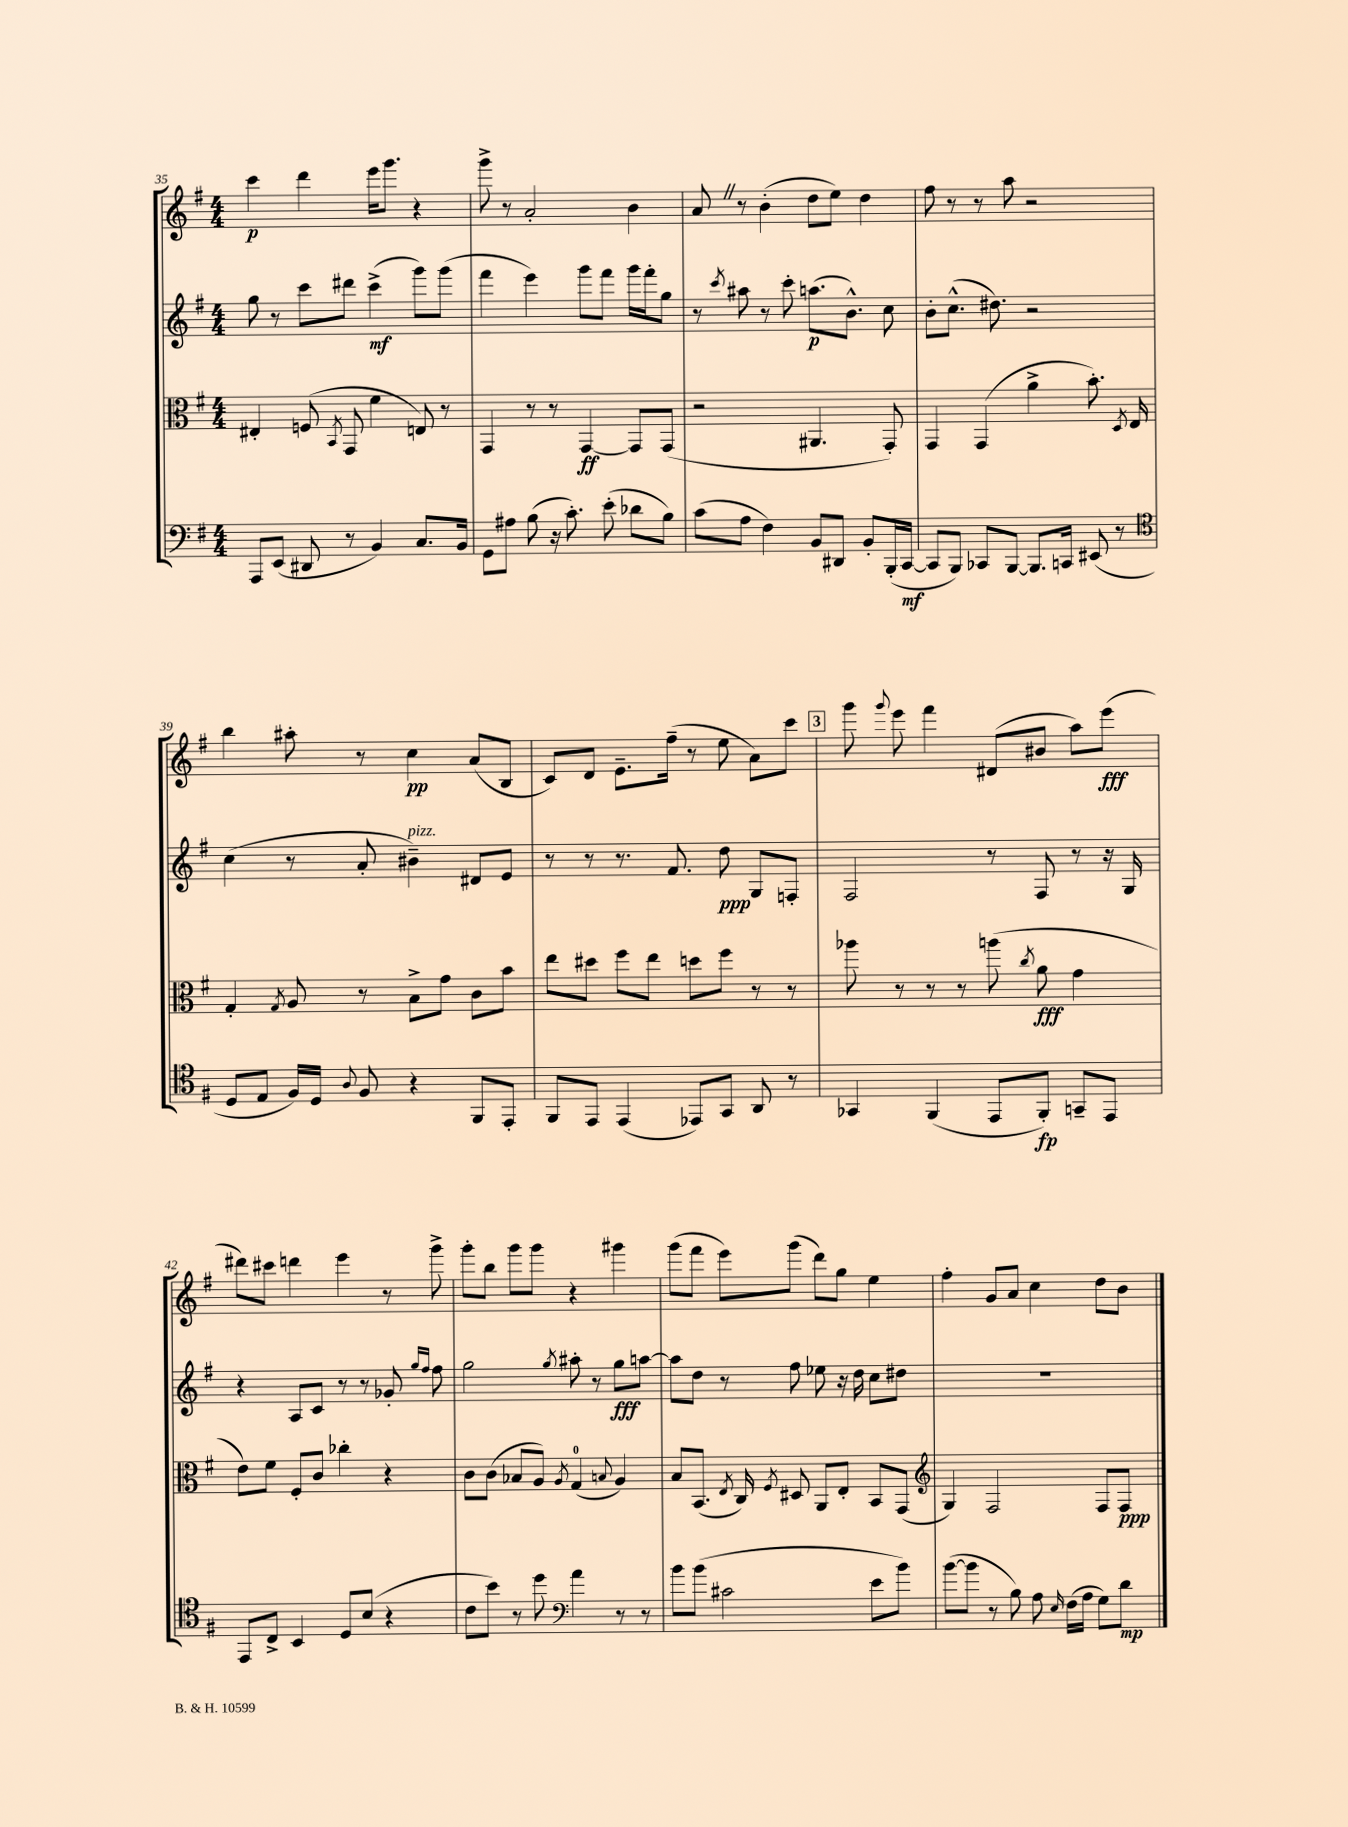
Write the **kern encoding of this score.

**kern	**kern	**kern	**kern
*staff4	*staff3	*staff2	*staff1
*clefF4	*clefC3	*clefG2	*clefG2
*k[f#]	*k[f#]	*k[f#]	*k[f#]
*M4/4	*M4/4	*M4/4	*M4/4
8AAA	4E#'	8gg	4ccc
(8EE	.	8r	.
8DD#	(8F	8ccc	4ddd
.	8qBB	.	.
8r	8GG	8ddd#	.
4BB)	4f#	(4ccc^	16eee
.	.	.	8.ggg
8.C	8E)	8ggg)	4r
.	8r	(8ggg	.
16BB	.	.	.
=	=	=	=
8GG	4GG	4fff#	8ggg^
8A#	.	.	8r
(8B	8r	4eee)	2a'
16r	8r	.	.
8.c')	.	.	.
.	[4GG	8ggg	.
(8e'	.	8fff#	.
8d-	8GG]	16ggg	4b
.	.	16fff#'	.
8B)	(8GG	8gg	.
=	=	=	=
(8c	2r	8r	8a
.	.	8qccc	.
8A	.	8aa#	8r
4F#)	.	8r	(4b'
.	.	8ccc'	.
8BB	4.AA#	(8.aa	8dd
8DD#	.	.	8ee)
.	.	8.b^^)	.
8BB'	.	.	4dd
(16BBB'	8GG')	8cc	.
[16CC	.	.	.
=	=	=	=
8CC]	4GG	8b'	8ff#
8BBB)	.	(8.cc^^	8r
8CC-	(4GG	.	8r
.	.	8.dd#)	.
[8BBB	.	.	8aa
8.BBB]	4a^	2r	2r
16CC	.	.	.
(8EE#	8.b')	.	.
8r	.	.	.
.	8qD	.	.
.	16E	.	.
=	=	=	=
*clefC4	*	*	*
8D	4G'	(4cc	4bb
8E	.	.	.
.	8qG	.	.
16F#)	8A	8r	8aa#'
16D	.	.	.
8qqA	.	.	.
8F#	8r	8a'	8r
4r	8B^	4b#~)	4cc
.	8g	.	.
8FF#	8c	8d#	(8a
8EE'	8b	8e	8B
=	=	=	=
8FF#	8ee	8r	8c)
8EE	8dd#	8r	8d
(4EE	8ff#	8.r	8.e~
.	8ee	.	.
.	.	8.f#	(16ff#~
8EE-)	8dd	.	8r
8GG	8ff#	8dd	8ee
8AA	8r	8G	8a)
8r	8r	8F'	8ccc
=	=	=	=
4GG-	8aa-	2F#	8ggg
.	.	.	8qqggg
.	8r	.	8eee
(4FF#	8r	.	4fff#
.	8r	.	.
8EE	(8aa	8r	(8d#
.	8qcc	.	.
8FF#')	8a	8F#	8b#
8GG~	4g	8r	8aa)
8EE	.	16r	(8eee
.	.	16G	.
=	=	=	=
8EE	8e)	4r	8ddd#)
8C^	8f#	.	8ccc#
4BB	8F#'	8A	4ddd
.	8c	8c	.
8D	4cc-'	8r	4eee
(8B	.	8r	.
4r	4r	8g-'	8r
.	.	16qqgg	.
.	.	16qqff#	.
.	.	8ff#	8ggg^
=	=	=	=
8c	8c	2gg	8ggg'
8b)	(8c	.	8bb
8r	8B-	.	8ggg
8dd	8A)	.	8ggg
*clefF4	*	*	*
.	8qA	8qgg	.
4a	(4G	8aa#'	4r
.	.	8r	.
.	8qqB	.	.
8r	4A)	8gg	4ggg#
8r	.	[8aa	.
=	=	=	=
8b	8B	8aa]	(8ggg
(8b	(8.BB	8dd	8fff#
2c#	.	8r	8eee)
.	8qE	.	.
.	16C)	.	.
.	8qF#	.	.
.	8D#	8ff#	(8ggg
.	8AA	8ee-	8ddd)
.	8E'	16r	8gg
.	.	16dd	.
8e	8BB	8cc	4ee
8b)	(8GG	8dd#	.
=	=	=	=
*	*clefG2	*	*
([8b	4G)	1r	4ff#'
8b]	.	.	.
8r	2F#	.	8g
8B)	.	.	8a
8A	.	.	4cc
16qqE	.	.	.
(16F#	.	.	.
16A	.	.	.
8G)	8F#	.	8dd
8d	8F#	.	8b
==	==	==	==
*-	*-	*-	*-
